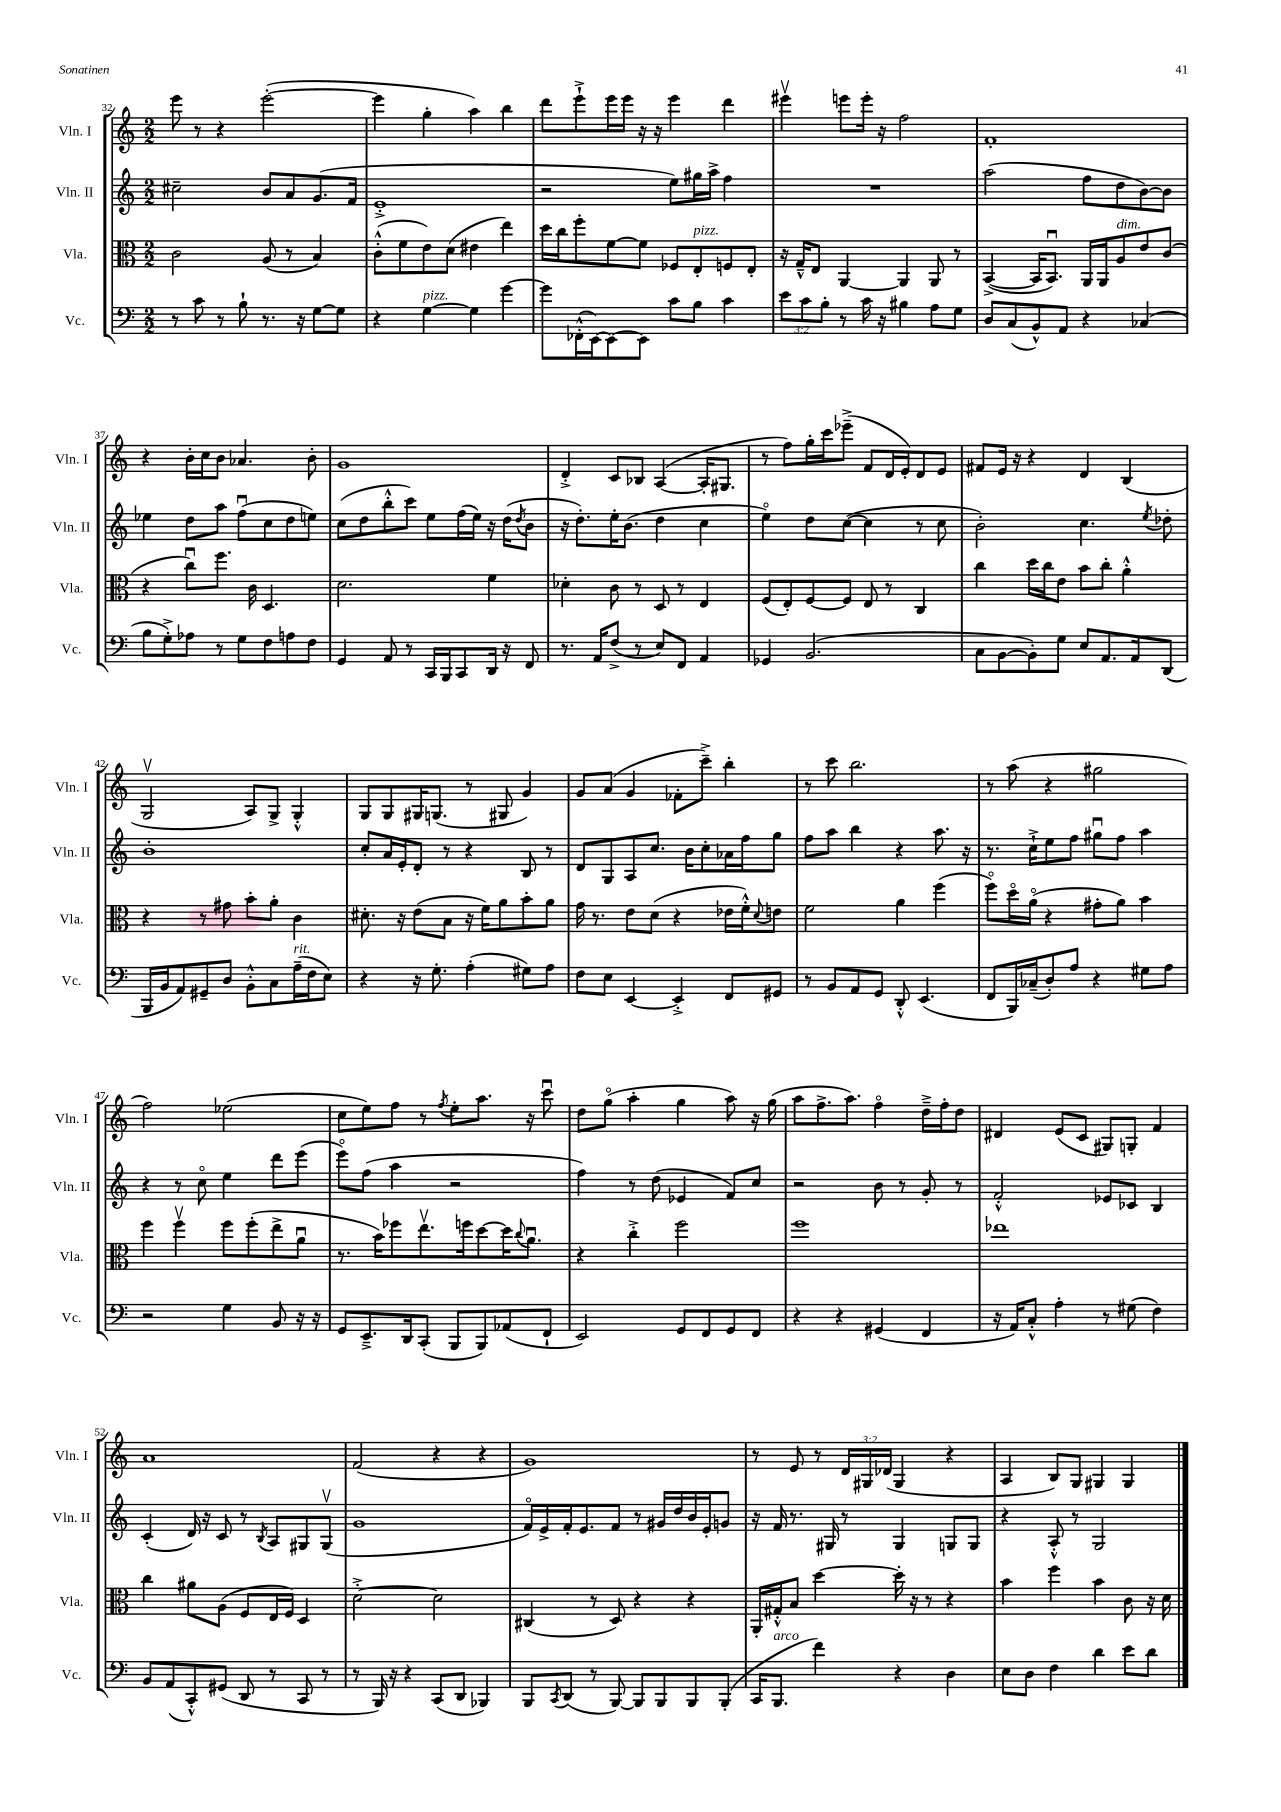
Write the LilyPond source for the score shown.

<<
\new StaffGroup <<
\new Staff = "s0" \with { instrumentName = "Vln. I" shortInstrumentName = "Vln. I" } {
    \clef treble \key c \major \numericTimeSignature \time 2/2 \override Staff.TupletNumber.text = #tuplet-number::calc-fraction-text
    e'''8 r8 r4 e'''2~-.( |
    e'''4 g''4-. a''4) b''4 |
    d'''8 e'''8-!-> e'''16 e'''16 r16 r16 e'''4 d'''4 |
    eis'''4\upbow e'''8 e'''16-. r16 f''2 |
    f'1-. |
    r4 b'16-. c''16 b'8 aes'4. b'8-. |
    g'1 |
    d'4-.-> c'8 bes8 a4~( a16-. gis8. |
    r8 f''8) g''16-. c'''16 ees'''8--->( f'8 d'16 e'16-.) d'8 e'8 |
    fis'8 e'16 r16 r4 d'4 b4( |
    g2\upbow a8) g8-> g4-.-^ |
    g8 g8 gis16 g8.( r8 gis8 g'4) |
    g'8 a'8( g'4 fes'8-. c'''8--->) b''4-. |
    r8 c'''8 b''2. |
    r8 a''8( r4 gis''2 |
    f''2) ees''2( |
    c''8 e''8) f''8 r8 \acciaccatura { f''8 } e''8-. a''8. r16 c'''8\downbow |
    d''8 g''8\flageolet( a''4-. g''4 a''8) r16 g''16( |
    a''8 f''8.-> a''8.) f''4\flageolet d''16---> f''16-. d''8 |
    dis'4 e'8( c'8 gis8) g8-. f'4 |
    a'1 |
    f'2( r4 r4 |
    g'1) |
    r8 e'8 r8 \tuplet 3/2 { d'16 gis16 des'16( } gis4 r4 |
    a4 b8) g8 gis4 gis4 \bar "|." |
}
\new Staff = "s1" \with { instrumentName = "Vln. II" shortInstrumentName = "Vln. II" } {
    \clef treble \key c \major \numericTimeSignature \time 2/2
    cis''2-- b'8 a'8 g'8.( f'16 |
    e'1-.-> |
    r2 e''8) gis''16 a''16-> f''4 |
    R1 |
    a''2( f''8 d''8 b'8~) b'8 |
    ees''4 d''8 a''8 f''8\downbow( c''8 d''8 e''8) |
    c''8( d''8 b''8-.-^ c'''8) e''8 f''16( e''16) r16 d''16( \acciaccatura { d''8 } b'8 |
    r16 d''8.-.) e''16-. b'8.( d''4 c''4 |
    e''4\flageolet) d''8 c''8~( c''4 r8 c''8 |
    b'2-.) c''4. \acciaccatura { e''8 } des''8-. |
    b'1-. |
    c''8-. a'16 e'16-. d'8-. r8 r4 b8 r8 |
    d'8 g8 a8 c''8. b'16 c''8-. aes'16 f''16 g''8 |
    f''8 a''8 b''4 r4 a''8. r16 |
    r8. c''16-!-> e''8 f''8 gis''8\downbow f''8 a''4 |
    r4 r8 c''8\flageolet e''4 d'''8 e'''8( |
    e'''8\flageolet) f''8( a''4 r2 |
    f''4) r8 d''8( ees'4 f'8) c''8 |
    r2 b'8 r8 g'8-. r8 |
    f'2-.-^ ees'8 ces'8 b4 |
    c'4-.( d'16) r16 c'8 r8 \acciaccatura { b8 } a8 gis8 gis8\upbow( |
    g'1 |
    f'16\flageolet) e'16-> f'16-. e'8. f'8 r8 gis'16 d''16 b'16 e'16-. g'8 |
    r16 f'16 r8. gis16 r8 gis4 g8 g8 |
    r4 a8-.-^ r8 g2 \bar "|." |
}
\new Staff = "s2" \with { instrumentName = "Vla." shortInstrumentName = "Vla." } {
    \clef alto \key c \major \numericTimeSignature \time 2/2
    c'2 a8( r8 b4) |
    c'8-.-^( f'8 e'8) d'8( eis'4 e''4) |
    d''16 c''16 f''8-. f'8~ f'8 fes8 e8-.^\markup { \italic "pizz." } f8 e8-. |
    r16 g16---^ e8 a,4~ a,4 a,8 r8 |
    b,4~->( b,16 b,8.\downbow) a,16 a,16 a8^\markup { \italic "dim." } e'8 c'8( |
    r4 c''8\downbow) f''8. c'16 d4. |
    d'2. f'4 |
    des'4-. c'8 r8 d8 r8 e4 |
    f8( e8-.) f8~ f8 e8 r8 c4 |
    c''4 d''16 c''16 e'8 b'8 c''8-. a'4-.-^ |
    r4 r8 gis'8 b'8-. a'8-. c'4 |
    dis'8.-. r16 e'8( b8 r16 f'16) a'8 b'8-. a'8 |
    g'16 r8. e'8 d'8( r4 ees'16 f'16-.-^) \appoggiatura { d'8 } e'8 |
    f'2 a'4 f''4( |
    f''8\flageolet) d''16\flageolet a'16\flageolet( r4 gis'8-. a'8) b'4 |
    f''4 f''4\upbow f''8 f''8-.( e''8-> a'8\downbow |
    r8. b'16) fes''8 e''8.\upbow f''16 d''8~ d''16 \appoggiatura { c''8 } a'8.\downbow |
    r4 c''4-.-> f''2 |
    f''1 |
    ees''1 |
    c''4 ais'8 a8( f8 e16 f16) d4 |
    d'2~-.-> d'2 |
    cis4( r8 d8) r4 r4 |
    a,16-. gis16-.-^ b8 d''4~ d''16-. r16 r8 r4 |
    b'4 f''4 b'4 c'8 r16 d'16 \bar "|." |
}
\new Staff = "s3" \with { instrumentName = "Vc." shortInstrumentName = "Vc." } {
    \clef bass \key c \major \numericTimeSignature \time 2/2 \override Staff.TupletNumber.text = #tuplet-number::calc-fraction-text
    r8 c'8 r8 b8-! r8. r16 g8~ g8 |
    r4 g4~^\markup { \italic "pizz." } g4 g'4~ |
    g'8 fes,16-.-^( e,16~) e,8~ e,8 c'8 b8 c'4 |
    \tuplet 3/2 { e'8 c'8 b8-. } r8 c'16 r16 bis4 a8 g8 |
    d8 c8( b,8-^) a,8 r4 ces4( |
    b8 g8-.->) aes8 r8 g8 f8 a8 f8 |
    g,4 a,8 r8 c,16 b,,16 c,8 d,16 r16 f,8 |
    r8. a,16 f8->( r8 e8) f,8 a,4 |
    ges,4 b,2.( |
    c8 b,8~ b,8-.) g8 e8 a,8. a,16 d,8( |
    b,,16 b,16 a,8) gis,8-- d8 b,8-.-^ c8 a16--^\markup { \italic "rit." }( f16 e8) |
    r4 r16 g8.-. a4-.( gis8) a8 |
    f8 e8 e,4~ e,4-.-> f,8 gis,8 |
    r8 b,8 a,8 g,8 d,8-.-^ e,4.( |
    f,8 b,,16) ces16--( d8-.) a8 r4 gis8 a8 |
    r2 g4 b,8 r16 r16 |
    g,8 e,8.---> d,16 c,8-.( b,,8 b,,8) aes,8( f,8-! |
    e,2) g,8 f,8 g,8 f,8 |
    r4 r4 gis,4( f,4 |
    r16 a,16) c8-.-^ a4-. r8 gis8( f4) |
    b,8 a,8( c,8-.-^) gis,8( d,8 r8 c,8 r8 |
    r8 b,,16) r16 r4 c,8( d,8 bes,,4) |
    b,,8 \acciaccatura { c,8 } d,8( r8 b,,8~) b,,8 b,,8 b,,8 b,,8-.( |
    c,16 b,,8.^\markup { \italic "arco" } f'4) r4 d4 |
    e8 d8 f4 d'4 e'8 d'8 \bar "|." |
}
>>
>>
\layout { \context { \Score currentBarNumber = #32 } }
